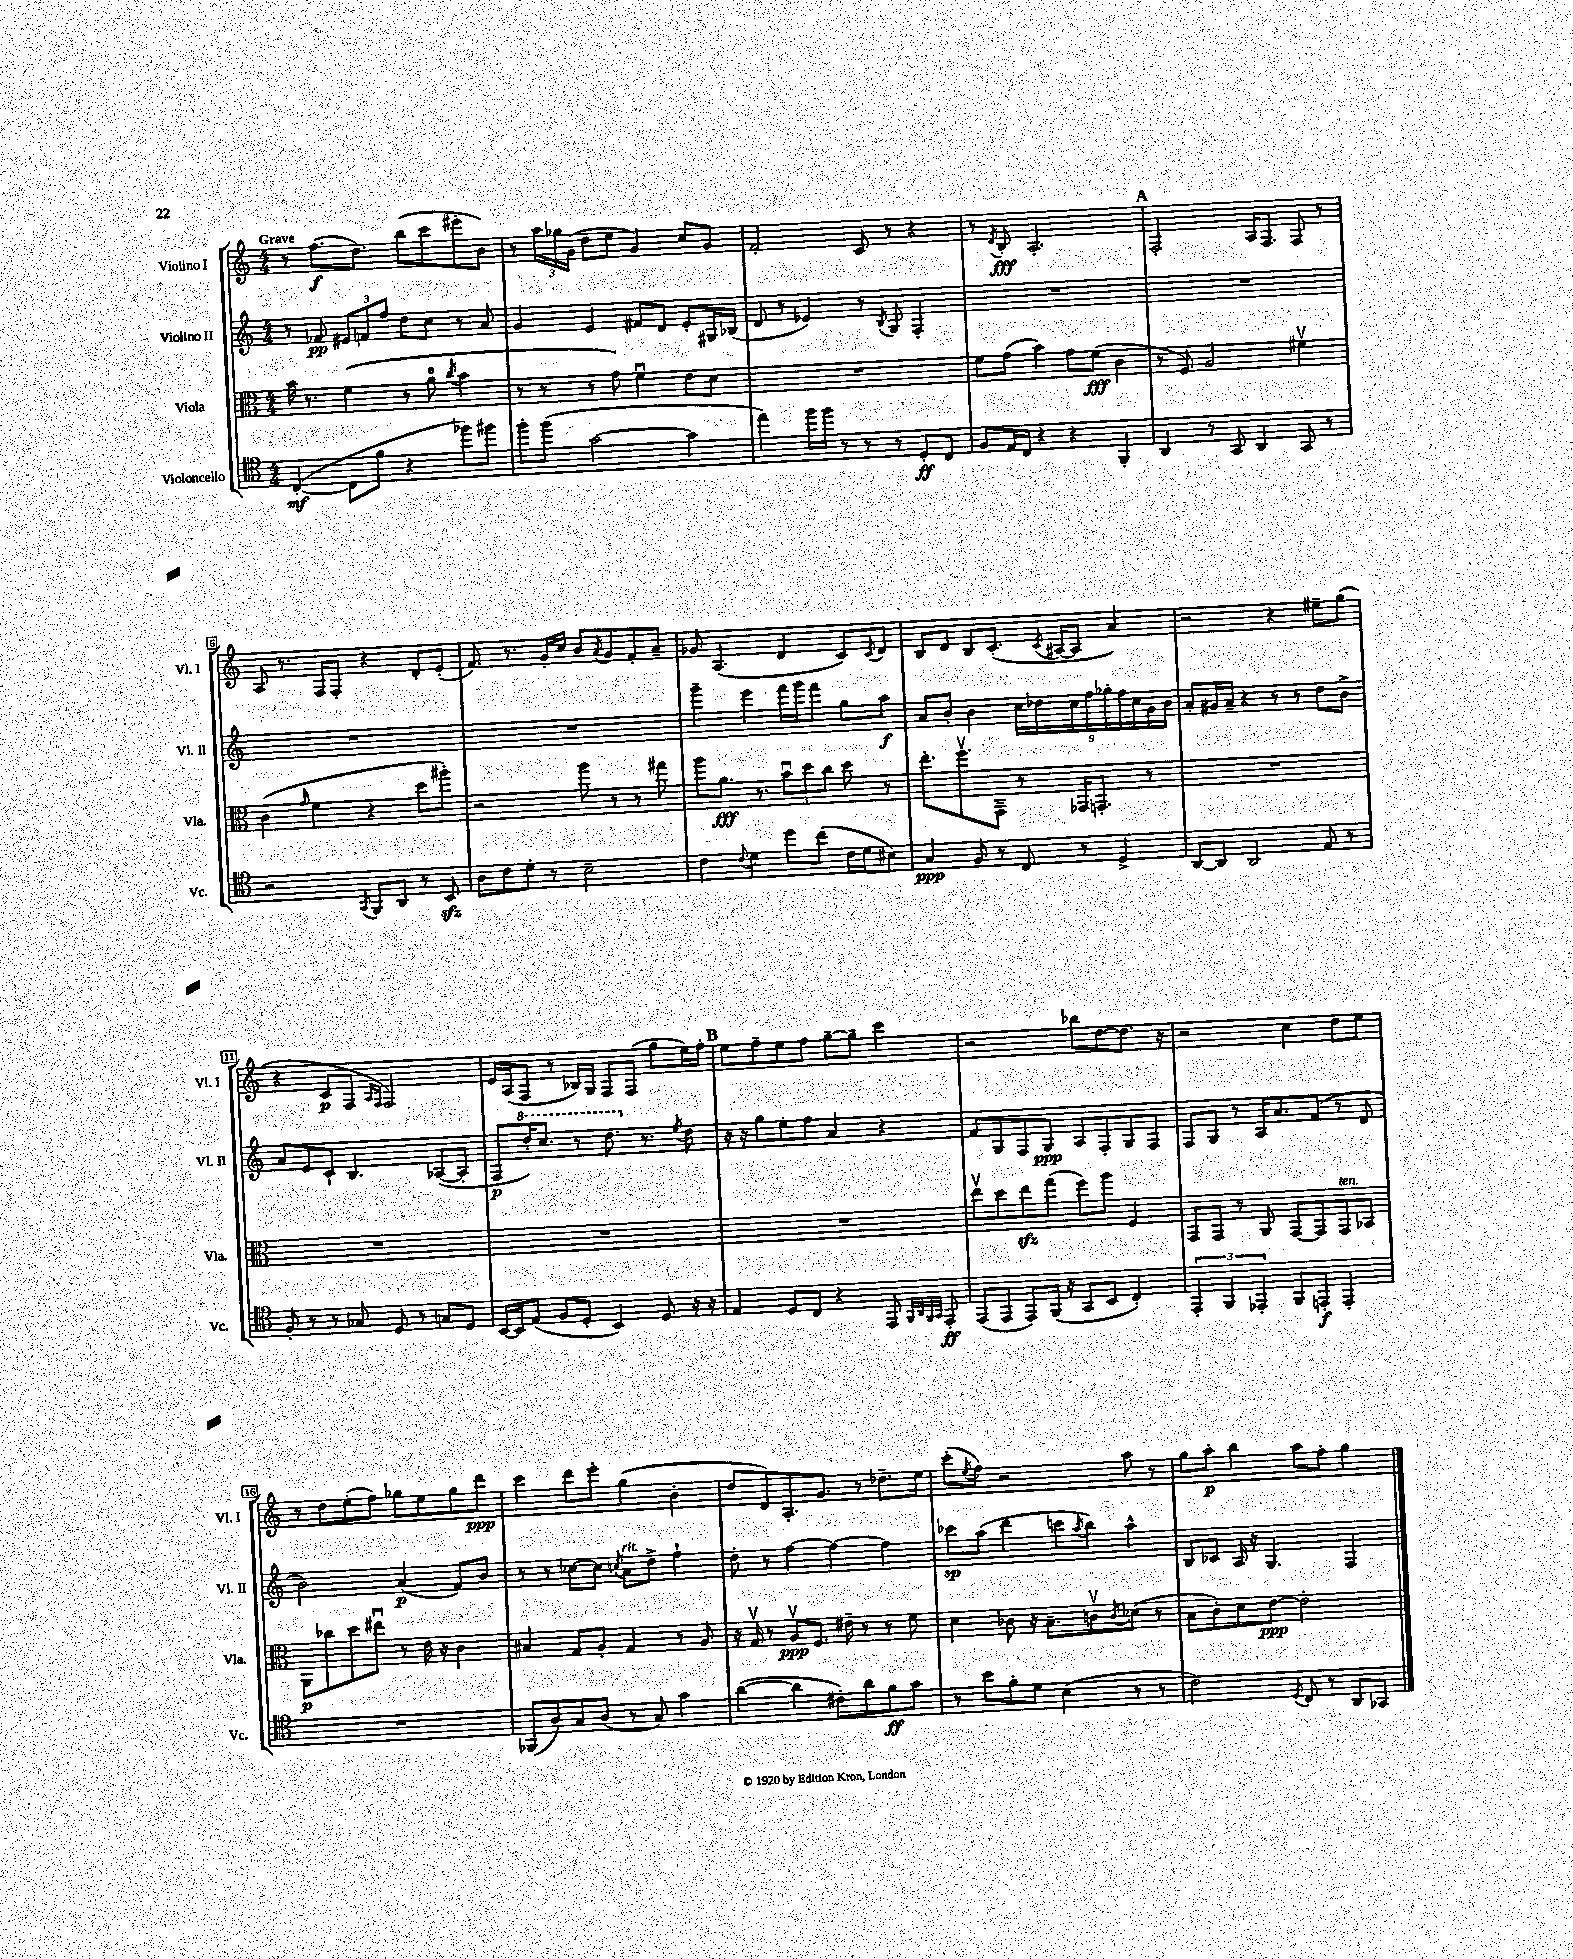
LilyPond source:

<<
\new StaffGroup <<
\new Staff = "s0" \with { instrumentName = "Violino I" shortInstrumentName = "Vl. I" } {
    \clef treble \key c \major \numericTimeSignature \time 4/4 \tempo "Grave"
    r8 f''8.\f( d''8.) b''8( c'''8 eis'''8-. b'8) |
    r8 \tuplet 3/2 { a''16 ges''16 g'16( } d''8 e''8 g'4) c''8 g'8 |
    f'2-. c'8 r8 r4 |
    r8 \acciaccatura { d'8 } b8-.\fff a2.-. |
    \mark \markup { \bold "A" } f2-. a16 f8. f8 r8 |
    a8 r8. f16 f8-. r4 d'8-. e'8-.( |
    f'8.) r8. g'16-. c''16 b'8 \acciaccatura { a'8 } g'8 f'8-. a'8-- |
    ges'8 a4.( d'4 c'8) \acciaccatura { c'8 } d'8 |
    b8 d'8 b8 c'8.-.( \acciaccatura { c'8 } ais16~ ais8 a'4) |
    r2 r4 eis''8-- g''8( |
    r4 c'8\p f8 \grace { a16 f16 } f2) |
    e'16 a16( f8 r8 bes16) g16 f8 f8( g''8 e''16) f''16-. |
    \mark \markup { \bold "B" } e''8 f''8-- e''8 f''8 g''8~-- g''8-- c'''4 |
    r2 bes''8 d''8~ d''8. r16 |
    r2 c''4 d''8 e''8 |
    r8 d''8 e''8-.( f''8) ges''8 e''8 ges''8 d'''8\ppp |
    c'''4 d'''8 e'''8-. g''4( b'4-. |
    d''8 d'8) a8.-. g'8. r8 des''8.-- e''16 |
    c'''8-.( \acciaccatura { e''8 } f''8) r2 a''8 r8 |
    g''8 a''8-.\p b''4 a''8 f''8-. g''4 \bar "|." |
}
\new Staff = "s1" \with { instrumentName = "Violino II" shortInstrumentName = "Vl. II" } {
    \clef treble \key c \major \numericTimeSignature \time 4/4
    r8 fes'8\pp \tuplet 3/2 { eis'8 f'8 f''8 } d''8 c''8 r8 a'8 |
    g'4 e'4 fis'8 d'8 e'8-. gis16 bes16( |
    d'8 r8 ees'4) r8 \acciaccatura { b8 } g8 f4-. |
    R1 |
    \mark \markup { \bold "A" } R1 |
    R1 |
    R1 |
    g'''4-- e'''4 f'''16 g'''16 f'''8 g''8 a''8\f |
    a'8 b'8-. b'4 \tuplet 9/8 { c''16 des''16 c''16 f''16 ges''16-. f''16 c''16 g'16 b'16 } |
    a'8-. gis'16 a'16-- r4 r8 r8 d''8 b'8-> |
    a'8 e'8 c'8-! b4. aes8~( aes8-. |
    f8\p \ottava #1 d'''16-.) c'''8. r8 d'''8. \ottava #0 r8. \acciaccatura { e''8 } d''8 |
    \mark \markup { \bold "B" } r16 r16 g''8 e''8-. f''8 a'4 r4 |
    f'8 g8 f8 g8\ppp a8 f8-. g8 f8 |
    f8 g8 r8 a16 a'8. f'8( r8 d'8 |
    b'2) a'4\p( f'8) b'8 |
    r8 r8 ces''8~ ces''8 \acciaccatura { c''8 } a'8^\markup { \italic "rit." } d''8-> f''4-! |
    d''8-. r8 f''4~ f''4~ f''4 |
    ces'''8\sp a''8( d'''4 c'''8 \acciaccatura { a''8 } b''8) a''4-^ |
    b8 ces'8 a16 r16 g4. f4 \bar "|." |
}
\new Staff = "s2" \with { instrumentName = "Viola" shortInstrumentName = "Vla." } {
    \clef alto \key c \major \numericTimeSignature \time 4/4
    b'16 r8. f'4( r8 a'8-0 \acciaccatura { c''8 } b'4 |
    r8 r8 r8 g'8) f'4\downbow e'8 d'8 |
    R1 |
    f'8 g'8( b'4) g'8 f'8\fff( c'4 |
    \mark \markup { \bold "A" } r8 f8) a2 fis'4\upbow |
    c'4( \grace { g'16 } f'4 r4 d''8 ais''8-.) |
    r2 a''8 r8 r8 gis''8 |
    a''8 a'8.\fff r8. \tuplet 3/2 { b'8\downbow d''8 c''8 } d''8 r8 |
    e''8.-. f''8.\upbow g,8-- r8 ges,16 g,8.-. r8 |
    R1 |
    R1 |
    R1 |
    \mark \markup { \bold "B" } R1 |
    e''8\upbow d''8 e''8\sfz g''8( f''8) a''8 f4 |
    g,8 g,8 r8 a,8 g,8~ g,8 g,8^\markup { \italic "ten." } bes,8 |
    a,8\p ces''8 d''8 eis''8\downbow r8 e'16 r16 c'4 |
    bis4 g8 a8-. g4 r8 a8 |
    r16 g16\upbow r8 a8\upbow\ppp f8. eis'16-- r8 r8 f'8 |
    d'4 ces'8 r16 b8.-- c'8\upbow \acciaccatura { c'8 } des'8( r8 |
    b8 c'8-.) d'8 e'8~\ppp e'2-. \bar "|." |
}
\new Staff = "s3" \with { instrumentName = "Violoncello" shortInstrumentName = "Vc." } {
    \clef tenor \key c \major \numericTimeSignature \time 4/4
    c4~-.\mf( c8 f'8 r4 fes''8) fis''8 |
    f''8-. f''8( g'2~ g'4 |
    e''4) f''16 f''16 r8 r8 r8 d8-.\ff c8 |
    f8 e16 c16 r4 r4 f,4-. |
    \mark \markup { \bold "A" } a,4 r8 g,8 a,4 g,8 r8 |
    r2 \acciaccatura { g,8 } f,8 a,8 r8 b,8\sfz |
    a8 c'8 d'8-. r8 b2-- |
    c'4 \appoggiatura { c'8 } d'4 d''8 c''8( c'16 d'16 bis8) |
    g4\ppp f8 r8 c8 r8 d4-> |
    a,8~ a,8 a,2 e8 r8 |
    f8-. r8 r8 ges8 d8 r8 g8 d8 |
    b,16~ b,16 e8( f8 d8-. b,4) d8 r16 r16 |
    \mark \markup { \bold "B" } e4 d8 c8 r4 e,8 \grace { f,32 a,32 f,32 g,32 } e,8-.\ff |
    e,8( e,8 e,8) f,16( r16 g,8 b,8 c4-.) |
    \tuplet 3/2 { e,4-. f,4 ees,4-. } f,8 e,8-.\f e,4-. |
    R1 |
    fes,8( a8) g8 a8( r8 g8) g'4 |
    a'4~( a'4 cis'8-.) a'8 f'8\ff g'8 |
    r8 b'8 f'8-. d'8 b4( r8 r8 |
    c'2) \acciaccatura { d8 } c8 r8 a,8 ges,8 \bar "|." |
}
>>
>>
\layout { \context { \Score \override BarNumber.stencil = #(make-stencil-boxer 0.1 0.3 ly:text-interface::print) } }
